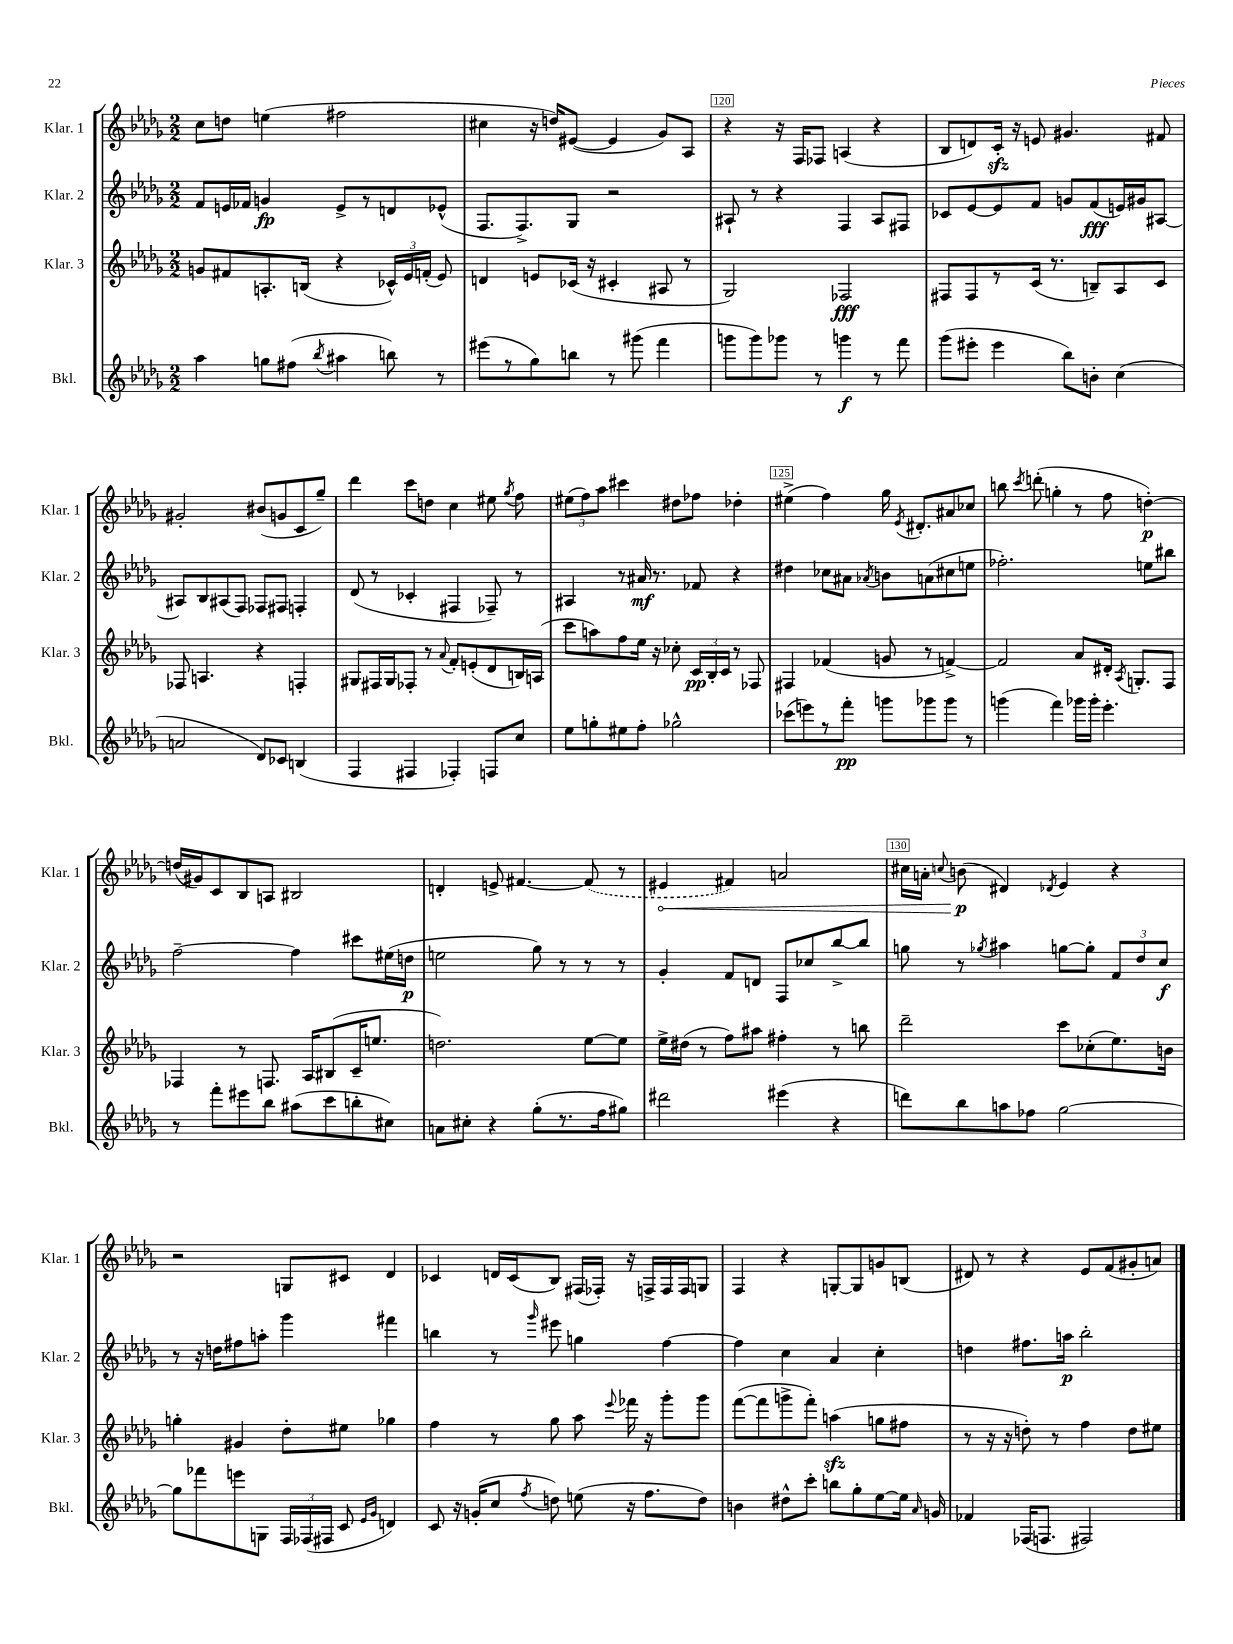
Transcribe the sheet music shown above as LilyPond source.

<<
\new StaffGroup <<
\new Staff = "s0" \with { instrumentName = "Klar. 1" shortInstrumentName = "Klar. 1" } {
    \clef treble \key des \major \numericTimeSignature \time 2/2
    \autoBeamOff c''8[ d''8] e''4( fis''2 |
    cis''4 r16 d''16[) eis'8]~( eis'4 ges'8[) aes8] |
    r4 r16 f16[ fes8] a4( r4 |
    bes8[ d'8) c'16]-.\sfz r16 e'8 gis'4. fis'8 |
    gis'2-. bis'8[( g'8 c'8 ges''8]--) |
    des'''4 c'''8[ d''8] c''4 eis''8 \acciaccatura { ges''8 } f''8 |
    \tuplet 3/2 { eis''8[( f''8) aes''8] } cis'''4 dis''8[ fes''8] des''4-. |
    eis''4->( f''4) ges''16 \acciaccatura { ees'8 } dis'8.[-. ais'8 ces''8] |
    b''8 \acciaccatura { c'''8 } d'''8-.( g''4-. r8 f''8 d''4~-.\p) |
    d''16[( gis'16) c'8 bes8 a8] bis2 |
    d'4-. e'8-> fis'4.~ \once \slurDashed fis'8( r8 |
    \once \override Hairpin.circled-tip = ##t eis'4\< fis'4) a'2 |
    cis''16[ a'16]-. \appoggiatura { c''8 } b'8\p\!( dis'4) \acciaccatura { des'8 } ees'4 r4 |
    r2 g8[ cis'8] des'4 |
    ces'4 d'16[ ces'16( bes8]) fis16[( fes16]-.) r16 f16[-> f16 f16 g8] |
    f4 r4 g8[~-. g8 g'8 b8]( |
    dis'8) r8 r4 ees'8[ f'8( gis'8-. a'8]) \bar "|." |
}
\new Staff = "s1" \with { instrumentName = "Klar. 2" shortInstrumentName = "Klar. 2" } {
    \clef treble \key des \major \numericTimeSignature \time 2/2
    \autoBeamOff f'8[ e'16 fes'16] g'4\fp e'8[-> r8 d'8 ees'8]-^( |
    f8.[ f8.->) ges8] r2 |
    ais8-! r8 r4 f4 ais8[ fis8] |
    ces'8[ ees'8~ ees'8 f'8] g'8[ f'8\fff( e'16) gis'16 ais8]~ |
    ais8[ bes8 ais8( f8]) fes8[ fis8] f4-. |
    des'8( r8 ces'4-. fis4 fes8--) r8 |
    ais4 r8 ais'16\mf r8. fes'8 r4 |
    dis''4 ces''8[ ais'8] \acciaccatura { aes'8 } b'8[ a'8( cis''8 e''8] |
    fes''2.-.) e''8[ bis''8] |
    f''2~-- f''4 cis'''8[ eis''16( d''16]\p |
    e''2 ges''8) r8 r8 r8 |
    ges'4-. f'8[ d'8] f8[ ces''8 bes''8~-> bes''8] |
    g''8 r8 \acciaccatura { ges''8 } ais''4 g''8[~ g''8]-. \tuplet 3/2 { f'8[ des''8 c''8]\f } |
    r8 r16 d''16[ fis''8 a''8]-. ges'''4 fis'''4 |
    b''4 r8 \grace { ges'''16 } eis'''8 g''4 f''4~ |
    f''4 c''4 aes'4 c''4-. |
    d''4 fis''8.[ a''16]\p bes''2-. \bar "|." |
}
\new Staff = "s2" \with { instrumentName = "Klar. 3" shortInstrumentName = "Klar. 3" } {
    \clef treble \key des \major \numericTimeSignature \time 2/2
    \autoBeamOff g'8[ fis'8 a8.-. b16]( r4 \tuplet 3/2 { ces'16[-^) ees'16 f'16]-.( } ees'8) |
    d'4 e'8[ ces'16]( r16 cis'4-. ais8 r8 |
    ges2) fes2\fff |
    fis8[ fis8 r8 c'16]( r8. b8[--) aes8 c'8] |
    fes8 a4. r4 f4-. |
    gis8[ fis16 gis16 fes8]-. r8 \appoggiatura { aes'8 } f'8[-. e'8-.( des'8 b16) a16]( |
    c'''8[ a''8) f''8 ees''16] r16 ces''8-. \tuplet 3/2 { c'16[\pp bes16-. c'16] } r8 fes8 |
    fis4 fes'4( g'8 r8 f'4~->) |
    f'2 aes'8[ dis'16]-. \acciaccatura { aes8 } g8.[-. f8] |
    fes4 r8 f8. aes16[ bis8( c'16-- e''8.] |
    d''2.) ees''8[~ ees''8] |
    ees''16[-> dis''16]( r8 f''8[) ais''8] fis''4-. r8 b''8 |
    des'''2-- c'''8[ ces''8-.( ees''8.) b'16] |
    g''4-. gis'4 des''8[-. eis''8] ges''4 |
    f''4 r8 ges''8 aes''8 \appoggiatura { ees'''8 } fes'''16 r16 ges'''8[-. ges'''8] |
    f'''8[~( f'''8 g'''8-> f'''8]-.) a''4\sfz( g''8[ fis''8] |
    r8 r16 r16 d''8-.) r8 f''4 d''8[ eis''8] \bar "|." |
}
\new Staff = "s3" \with { instrumentName = "Bkl." shortInstrumentName = "Bkl." } {
    \clef treble \key des \major \numericTimeSignature \time 2/2
    \autoBeamOff aes''4 g''8[ fis''8]( \acciaccatura { bes''8 } ais''4 b''8) r8 |
    eis'''8[( r8 ges''8) b''8] r8 gis'''8( f'''4 |
    g'''8[ g'''8) ges'''8] r8 g'''4\f r8 f'''8 |
    ges'''8[( eis'''8]-. eis'''4 bes''8[) b'8]-. c''4( |
    a'2 des'8[) ces'8] b4( |
    f4 fis4 fes4-.) f8[ c''8] |
    ees''8[ g''8-. eis''8 f''8]-. ges''2-^ |
    ces'''8[( e'''8) r8 f'''8]-.\pp g'''8[ ges'''8 ges'''8] r8 |
    g'''4( f'''4) ges'''16[ ges'''16]-. ees'''4.-. |
    r8 f'''8[-. eis'''8 bes''8] ais''8[( c'''8 b''8-. cis''8]) |
    a'8[ cis''8]-. r4 ges''8[-.( r8. f''16 gis''8]) |
    dis'''2 eis'''4( r4 |
    d'''8[) bes''8 a''8 fes''8] ges''2~ |
    ges''8[ fes'''8 e'''8 g8] \tuplet 3/2 { f16[ fes16( fis16] } c'8 \grace { ees'16[ ges'16] } d'4) |
    c'8 r16 g'16[-.( c''8] \acciaccatura { f''8 } d''8) e''8( r16 f''8.[ d''8]) |
    b'4 dis''8[-^ c'''8]-. b''8[ ges''8-. ees''8~ ees''16] \grace { aes'16 } g'16 |
    fes'4 fes16[( f8.] fis2) \bar "|." |
}
>>
>>
\layout { \context { \Score currentBarNumber = #118 \override BarNumber.break-visibility = ##(#f #t #t) barNumberVisibility = #(every-nth-bar-number-visible 5) \override BarNumber.stencil = #(make-stencil-boxer 0.1 0.3 ly:text-interface::print) } }
